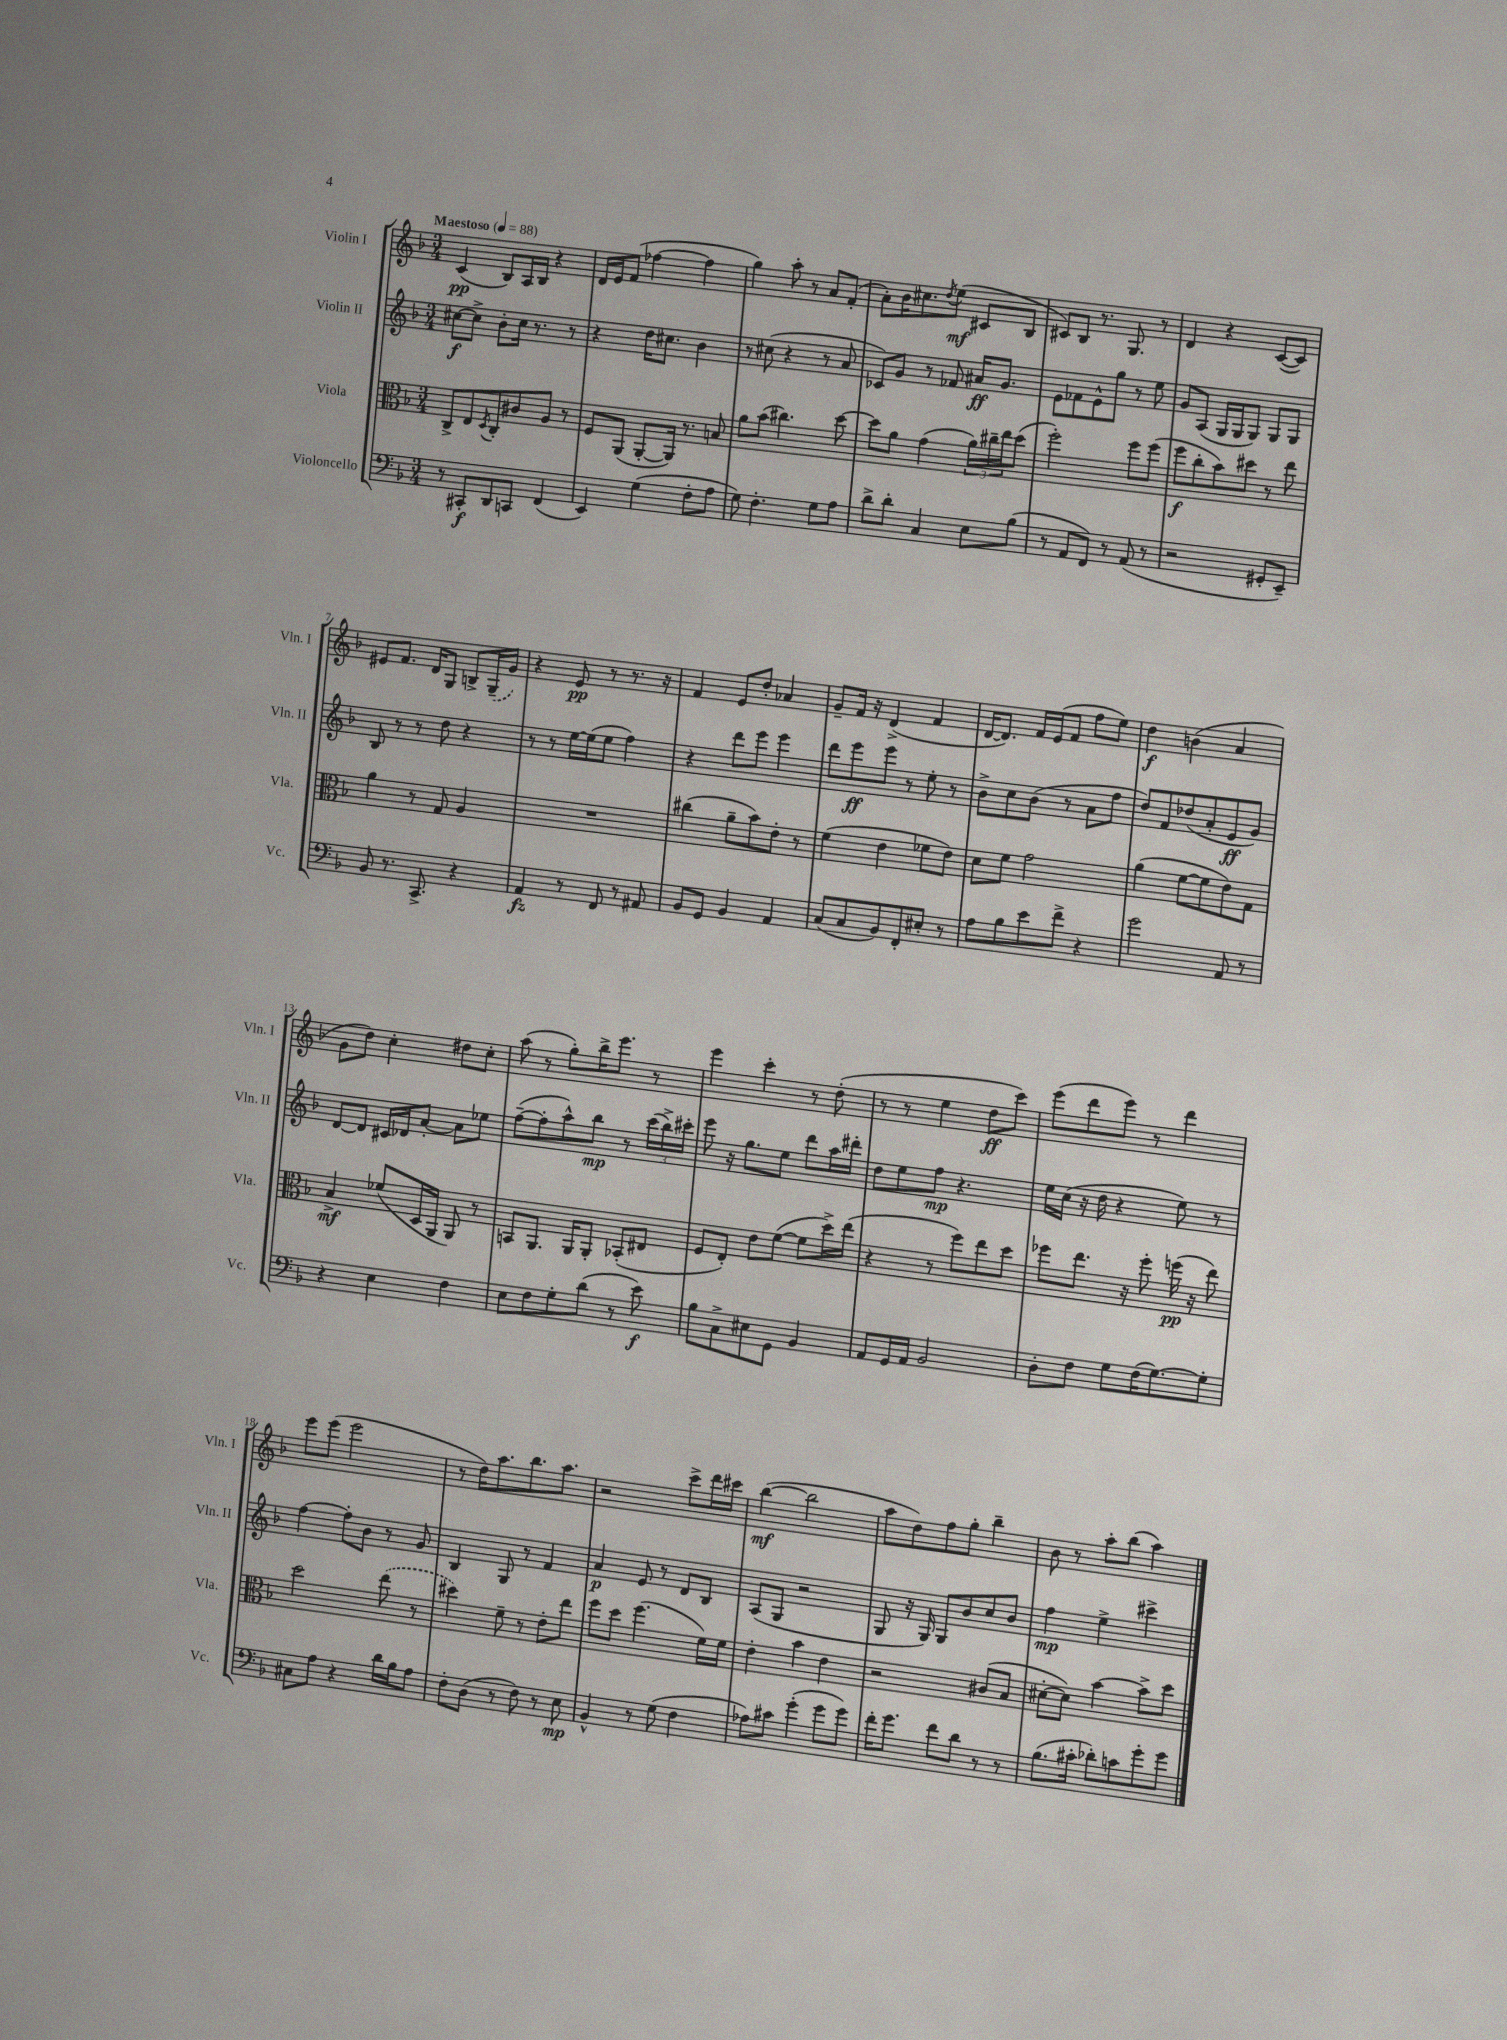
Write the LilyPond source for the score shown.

<<
\new StaffGroup <<
\new Staff = "s0" \with { instrumentName = "Violin I" shortInstrumentName = "Vln. I" } {
    \clef treble \key f \major \numericTimeSignature \time 3/4 \tempo "Maestoso" 4 = 88
    c'4\pp( bes8) a16 bes16 r4 |
    d'16 e'16 f'8( fes''4~ fes''4 |
    g''4) a''8-. r8 a'8 f'8-.( |
    a'8-.) bes'16 cis''8. \acciaccatura { d''8 } e''8\mf( cis'8 bes8 |
    cis'8) bes8 r8. g8. r8 |
    d'4 r4 c'8~( c'8) |
    eis'8 f'8. d'16 g8 b8-> \once \slurDashed g16--( g'16) |
    r4 e'8\pp r8 r8. r16 |
    f'4 e'8 d''8-. aes'4 |
    g'8-- f'16 r16 d'4->( f'4 |
    d'16~ d'8.) f'16 e'16( f'8 f''8 e''8) |
    d''4\f b'4( a'4 |
    g'8 d''8) c''4-. dis''8 c''8-. |
    a''8( r8 g''8-.) bes''16-> e'''8. r8 |
    e'''4 c'''4-. r8 d''8-.( |
    r8 r8 e''4 d''8\ff c'''8) |
    e'''8( d'''8 e'''8) r8 d'''4 |
    e'''8 e'''8( e'''2 |
    r8 d''16) a''8. bes''8. a''8. |
    r2 c'''8-> d'''16 cis'''16 |
    bes''4~\mf( bes''2 |
    a''8 d''8) f''8 g''8-. bes''4-- |
    bes'8 r8 a''8-. bes''8( a''4) \bar "|." |
}
\new Staff = "s1" \with { instrumentName = "Violin II" shortInstrumentName = "Vln. II" } {
    \clef treble \key f \major \numericTimeSignature \time 3/4
    cis''8~\f cis''8-> bes'8-. cis''16 r8. r8 |
    r4 d''16 cis''8. bes'4 |
    r8 cis''8( r4 r8 a'8 |
    ces'8) g'8 r8 fes'8 ais'16\ff g'8. |
    e'8 fes'8 e'8-^ g''8 r8 e''8 |
    g'8 a8( g16 g16 g8) g8 g8 |
    bes8 r8 r8 d''8 r4 |
    r8 r8 e''16~ e''16( e''8 f''4) |
    r4 d'''8 e'''8 e'''4 |
    d'''8 e'''8\ff e'''8 r8 e''8-. r8 |
    bes'8-> c''8 bes'8( r8 a'8 f''8 |
    d''8) f'8 des''8( a'8-. e'8\ff g'8) |
    d'8~ d'8 cis'16 des'16 a'8~-. a'8 ees''8 |
    f''8~--( f''8-. a''8-^) bes''8\mp r8 \tuplet 3/2 { c'''16( bes''16->) cis'''16-. } |
    e'''8 r16 g''8. e''8 d'''8 a''16 dis'''16-. |
    d''8 e''8 f''8\mp r4. |
    e''16 c''16( r16 d''16 r4 e''8) r8 |
    f''4~ f''8-. bes'8 r8 g'8 |
    bes4 g8 r8 f'4 |
    a'4\p e'8 r8 d'8 bes8 |
    a8( g8 r2 |
    g8 r16 g16) g8 bes'8 c''8 bes'8 |
    f''4\mp e''4-> cis'''4-> \bar "|." |
}
\new Staff = "s2" \with { instrumentName = "Viola" shortInstrumentName = "Vla." } {
    \clef alto \key f \major \numericTimeSignature \time 3/4
    c8-> e8 \acciaccatura { d8 } c8-. cis'8 a8 r8 |
    f8 a,8( a,8~-. a,16) r8. b8 |
    a'8 bes'8( cis''4.) d''8~ |
    d''8 a'8 g'4( \tuplet 3/2 { a'16) cis''16-- e''16 } d''8( |
    f''2-.) f''8 f''8( |
    f''8\f c''8-. bes'8) dis''8 r8 e''8 |
    a'4 r8 g8 a4 |
    R2. |
    cis''4( a'8-- bes'8) e'8-. r8 |
    f'4( e'4 fes'8 e'8) |
    d'8 f'8 g'2 |
    a'4( f'8~ f'8 e'8) g8 |
    bes4->\mf fes'8( d16 a,16 a,8) r8 |
    b,8 a,8. a,16 a,8-. bes,8-.( eis8 |
    f8 e8-.) e'8 f'8~( f'8 d''16->) e''16( |
    r4 r8 f''8) e''8 d''8 |
    fes''8 e''8. r16 fes''8-. f''16\pp( r16 e''8) |
    d''2 \once \slurDashed e''8( r8 |
    dis''4) f'8-- r8 e'8-. e''8 |
    f''8 d''8 f''4.( f'16) f'16 |
    e'4-. bes'4 e'4 |
    r2 cis'8( bes8 |
    dis'8~-. dis'8) bes'4~ bes'8-> d''8 \bar "|." |
}
\new Staff = "s3" \with { instrumentName = "Violoncello" shortInstrumentName = "Vc." } {
    \clef bass \key f \major \numericTimeSignature \time 3/4
    r8 cis,8-.\f d,8 c,8 f,4( |
    e,4) g4( f8-. a8 |
    g8) f4.-. g8 a8 |
    d'8-> d'8-. c4 e8 bes8( |
    r8 a,8 f,8) r8 a,8( r8 |
    r2 gis,8-. e,8--) |
    bes,8 r8. c,8.-> r4 |
    a,4\fz r8 f,8 r8 ais,8 |
    bes,8 g,8 bes,4 a,4 |
    c8( c8 bes,8) f,8-. eis8-. r8 |
    a8 bes8 e'8 f'8-> r4 |
    g'2 a,8 r8 |
    r4 e4 f4 |
    e8 f8 g8-. d'8( r8 e'8\f) |
    bes8 c8-> eis8 g,8 bes,4 |
    a,8 g,16 a,16 bes,2 |
    d8-. f8 g8 f16( g8.~) g8-. |
    cis8 a8 r4 d'16 bes16 a8 |
    f8-. d8( r8 f8) r8 e8\mp |
    bes,4-^ r8 g8( f4 |
    aes8) cis'8 g'4-.( g'8 g'8) |
    f'16-. g'8. f'8 d'8 r8 r8 |
    bes8.( cis'16-. des'8-.) c'8 g'8-. g'8 \bar "|." |
}
>>
>>
